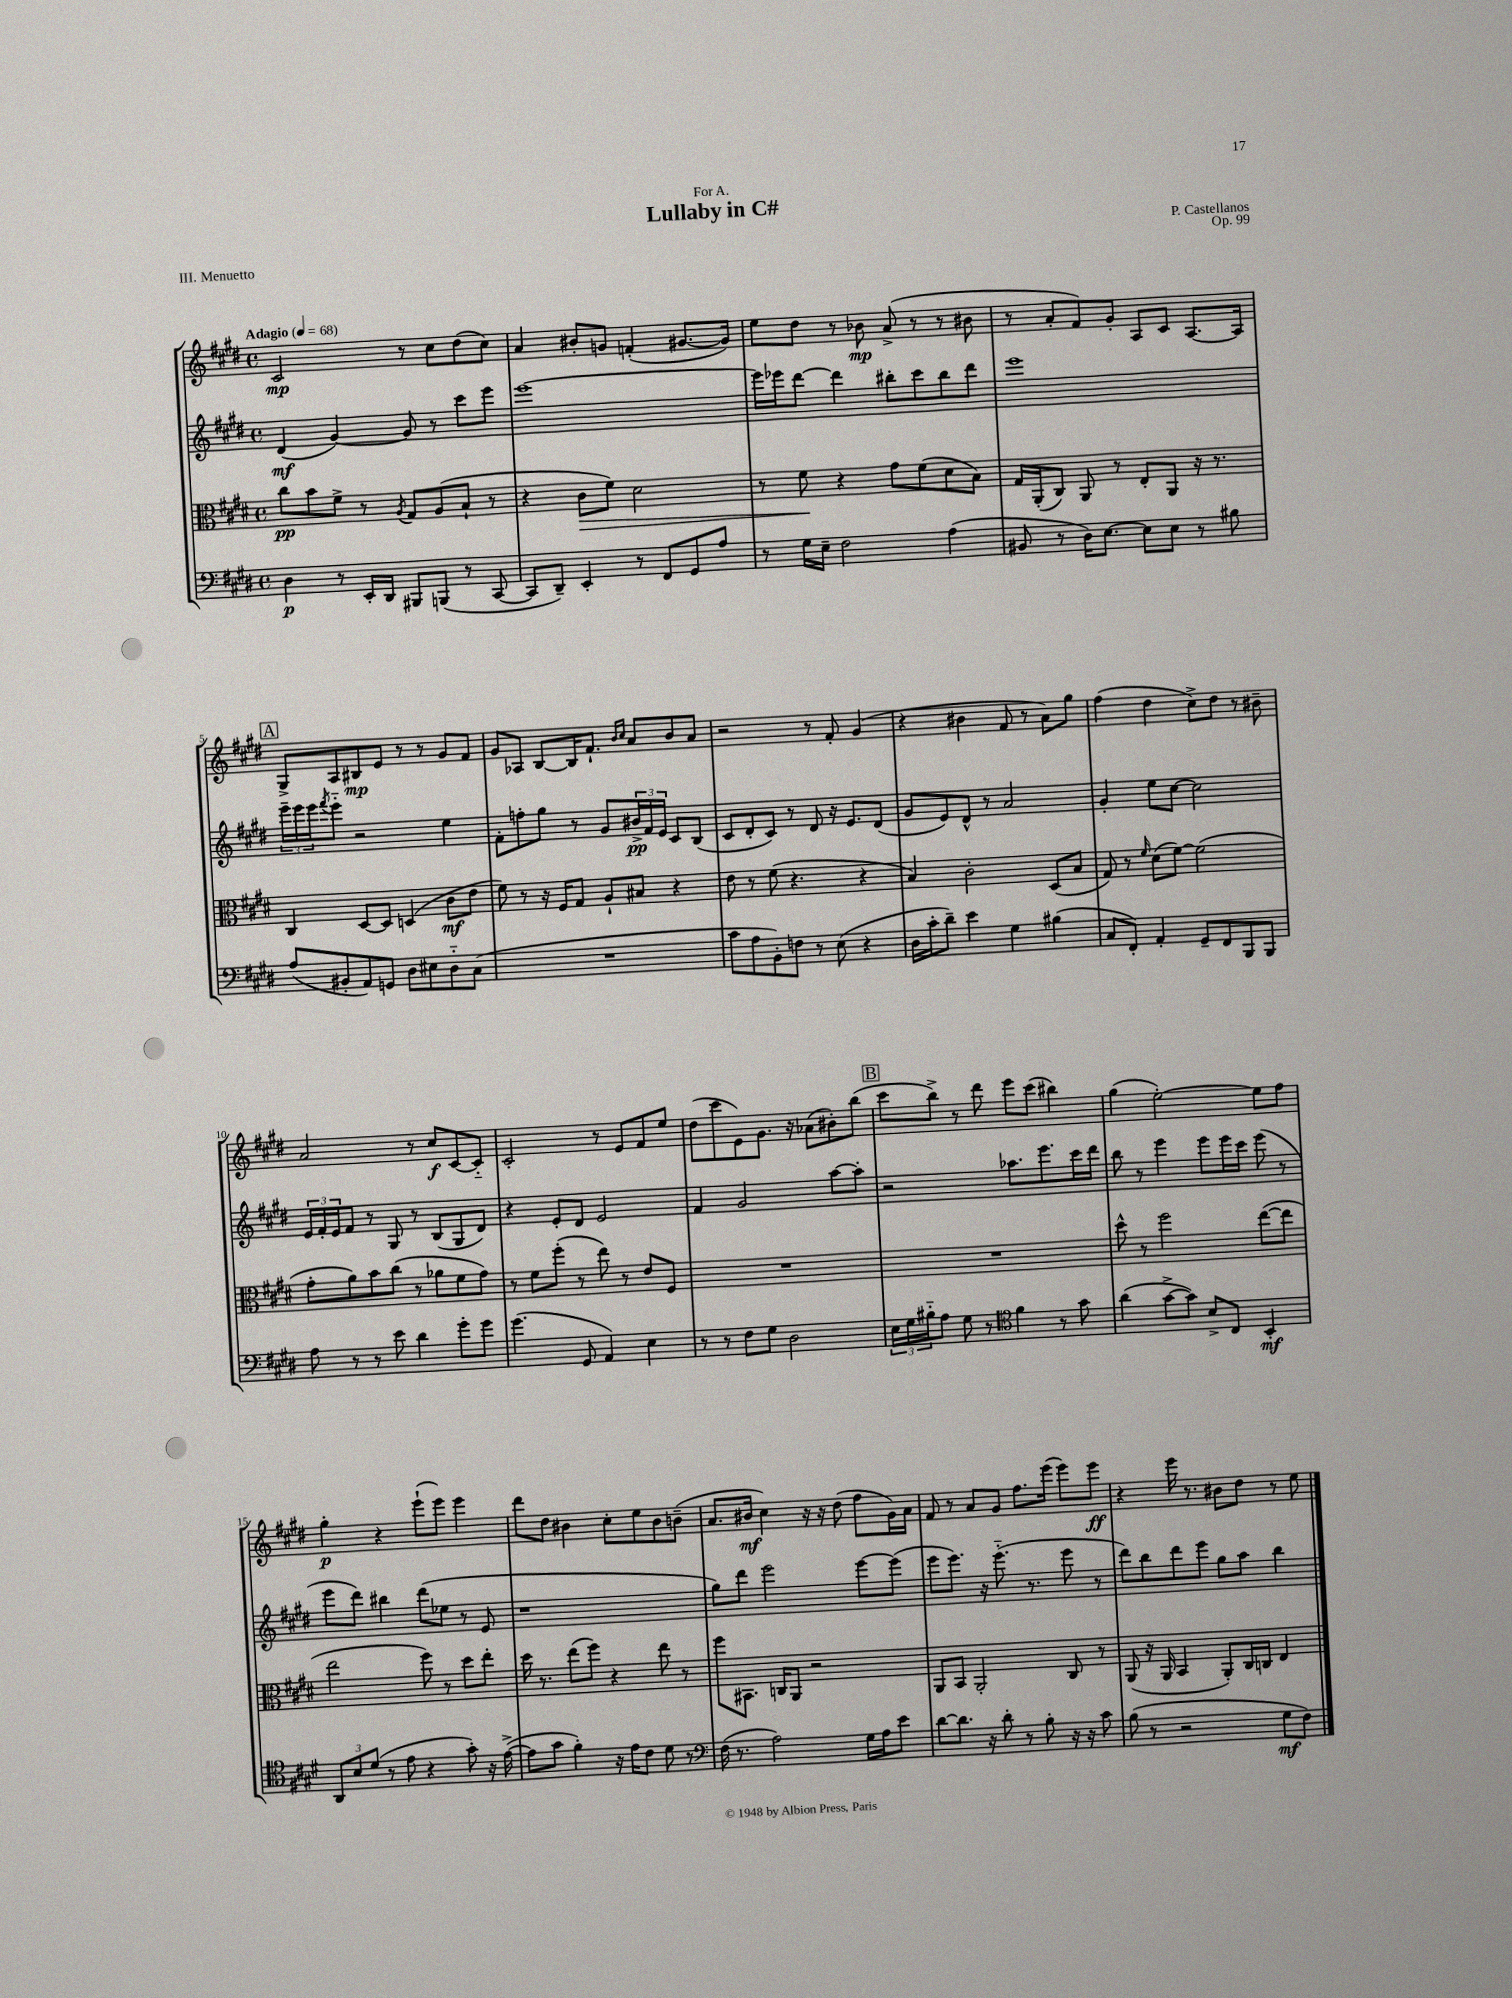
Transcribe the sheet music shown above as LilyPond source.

\header { title = "Lullaby in C#" composer = "P. Castellanos" dedication = "For A." opus = "Op. 99" piece = "III. Menuetto" }
<<
\new StaffGroup <<
\new Staff = "s0" {
    \clef treble \key e \major \defaultTimeSignature \time 4/4 \tempo "Adagio" 4 = 68
    cis'2\mp r8 cis''8 dis''8( cis''8) |
    a'4 bis'8-. g'8 f'4-.( gis'8.~ gis'16) |
    e''8 dis''8 r8 bes'8\mp a'8->( r8 r8 bis'8 |
    r8 a'8-. fis'8) gis'8-. a8 cis'8 a8.~ a16 |
    \mark \markup { \box "A" } gis8-> a8 bis8\mp e'8 r8 r8 gis'8 fis'8 |
    gis'8 aes8 b8~ b16 fis'8.-! \grace { b'16 cis''16 } a'8 b'8 a'8 |
    r2 r8 fis'8-. gis'4( |
    r4 bis'4 fis'8 r8 a'8) gis''8 |
    fis''4( dis''4 cis''8->) dis''8 r8 bis'8-- |
    a'2 r8 cis''8\f cis'8~ cis'8-_ |
    cis'2-. r8 e'8 fis'8 e''8 |
    dis''8( cis'''8 e'8) gis'8. r16 aes'8( bis'8-.) b''8( |
    \mark \markup { \box "B" } cis'''8 b''8->) r8 dis'''8 e'''8 cis'''8( bis''4) |
    gis''4( e''2~-.) e''8 fis''8 |
    gis''4-.\p r4 e'''8-!( e'''8) e'''4 |
    dis'''8 dis''8 bis'4 cis''8-. e''8 bis'8 b'8--( |
    a'8. bis'16\mf cis''4) r16 r16 dis''8( fis''8 gis'16) a'16 |
    fis'8 r8 a'8 gis'8 fis''8. e'''16( e'''8) e'''8\ff |
    r4 e'''16 r8. bis'8 dis''8 r8 e''8 \bar "|." |
}
\new Staff = "s1" {
    \clef treble \key e \major \defaultTimeSignature \time 4/4
    dis'4\mf( gis'4~) gis'8 r8 cis'''8 e'''8 |
    e'''1~ |
    e'''16 ees'''16 dis'''8~ dis'''4 bis''8-. cis'''8 bis''8 dis'''8 |
    e'''1 |
    \mark \markup { \box "A" } \tuplet 3/2 { e'''16-- e'''16 e'''16 } \acciaccatura { fis'''8 } e'''8-_ r2 e''4 |
    fis'8-. f''8-. gis''8 r8 gis'8 \tuplet 3/2 { bis'16->\pp fis'16 e'16 } cis'8 b8( |
    cis'8 dis'8-. cis'8) r8 dis'8 r16 e'8. dis'8( |
    gis'8 e'8) dis'8-^ r8 a'2 |
    gis'4-. e''8 cis''8~ cis''2 |
    \tuplet 3/2 { e'16 fis'16-. e'16 } fis'8 r8 gis8 r8 b8( gis8 dis'8) |
    r4 e'8-. dis'8 e'2 |
    fis'4 gis'2 a''8~ a''8-. |
    \mark \markup { \box "B" } r2 aes''8. e'''8. cis'''16 dis'''16 |
    b''8 r8 e'''4 e'''8 e'''16 cis'''16 e'''8( r8 |
    e'''8 dis'''8) bis''4 dis'''8( ees''8 r8 e'8 |
    r1 |
    gis''8) dis'''8 e'''2 e'''8~ e'''8( |
    e'''8 e'''8.) r16 e'''8.-_( r8. e'''8 r8 |
    dis'''8) b''8 dis'''8 e'''8 gis''8 a''8 b''4 \bar "|." |
}
\new Staff = "s2" {
    \clef alto \key e \major \defaultTimeSignature \time 4/4
    cis''8\pp b'8 fis'8-> r8 \acciaccatura { a8 } gis8 a8( b8-! r8 |
    r4 cis'8\> fis'8) dis'2 |
    r8 fis'8\! r4 gis'8 fis'8( dis'8 b8) |
    gis16 a,16-.( cis8) a,8 r8 e8-. a,8 r16 r8. |
    \mark \markup { \box "A" } cis4 dis8~ dis8 d4( cis'8\mf e'8 |
    fis'8) r8 r16 fis16 gis8 a8-! bis8 r4 |
    e'8 r8 fis'8( r4. r4 |
    b4) cis'2-. dis8( b8 |
    gis8) r8 \grace { fis'16 } dis'8( fis'8~) fis'2( |
    gis'8-. a'8) b'8 cis''8( r8 aes'8 fis'8 gis'8) |
    r8 fis'8 fis''8-.( r8 e''8) r8 e'8 fis8 |
    R1 |
    \mark \markup { \box "B" } R1 |
    dis''8-^ r8 fis''2 e''8~( e''8 |
    e''2 fis''8) r8 dis''8 e''8-. |
    dis''16 r8. e''8( fis''8) r4 e''8 r8 |
    fis''8 bis,8. c16 a,8 r2 |
    a,8 b,8 a,2-. cis8 r8 |
    a,8( r16 a,16 b,4 a,8-.) cis16 c16 e4 \bar "|." |
}
\new Staff = "s3" {
    \clef bass \key e \major \defaultTimeSignature \time 4/4
    dis4\p r8 e,16-. dis,16 bis,,8 b,,8( r8 cis,8~ |
    cis,8 dis,8--) e,4-. r8 fis,8 gis,8 a8 |
    r8 gis16 e16-- fis2 a4( |
    bis,8 r8 dis16) e8.~ e8 e8 r8 bis8 |
    \mark \markup { \box "A" } a8( bis,8-. a,8) g,8 dis8 eis8 dis8-_ cis8( |
    R1 |
    cis'8 a8 b,8-.) f8 r8 e8( r4 |
    dis16 cis'16-. dis'8--) e'4 gis4 bis4( |
    cis8 fis,8-.) a,4-. gis,8-- fis,8 b,,8 b,,8 |
    a8 r8 r8 e'8 dis'4 gis'8-. gis'8 |
    gis'4.( gis,8 a,4) e4 |
    r8 r8 fis8 gis8 dis2 |
    \mark \markup { \box "B" } \tuplet 3/2 { e16 gis16 bis16-_ } a8 gis8 r8 \clef tenor fis'4 r8 gis'8 |
    a'4( gis'8~-> gis'8) b8-> cis8 b,4-.\mf |
    \tuplet 3/2 { a,8 b8 dis'8( } r8 e'8 r4 gis'8-.) r16 e'16~->( |
    e'8 gis'8 fis'4-.) r16 e'16 cis'8 dis'8 r8 |
    \clef bass fis16( r8. a2) gis16 a16 e'8 |
    dis'8~ dis'8. r16 dis'8-. r8 b8-. r16 r16 cis'8 |
    b8( r8 r2 gis8\mf fis8) \bar "|." |
}
>>
>>
